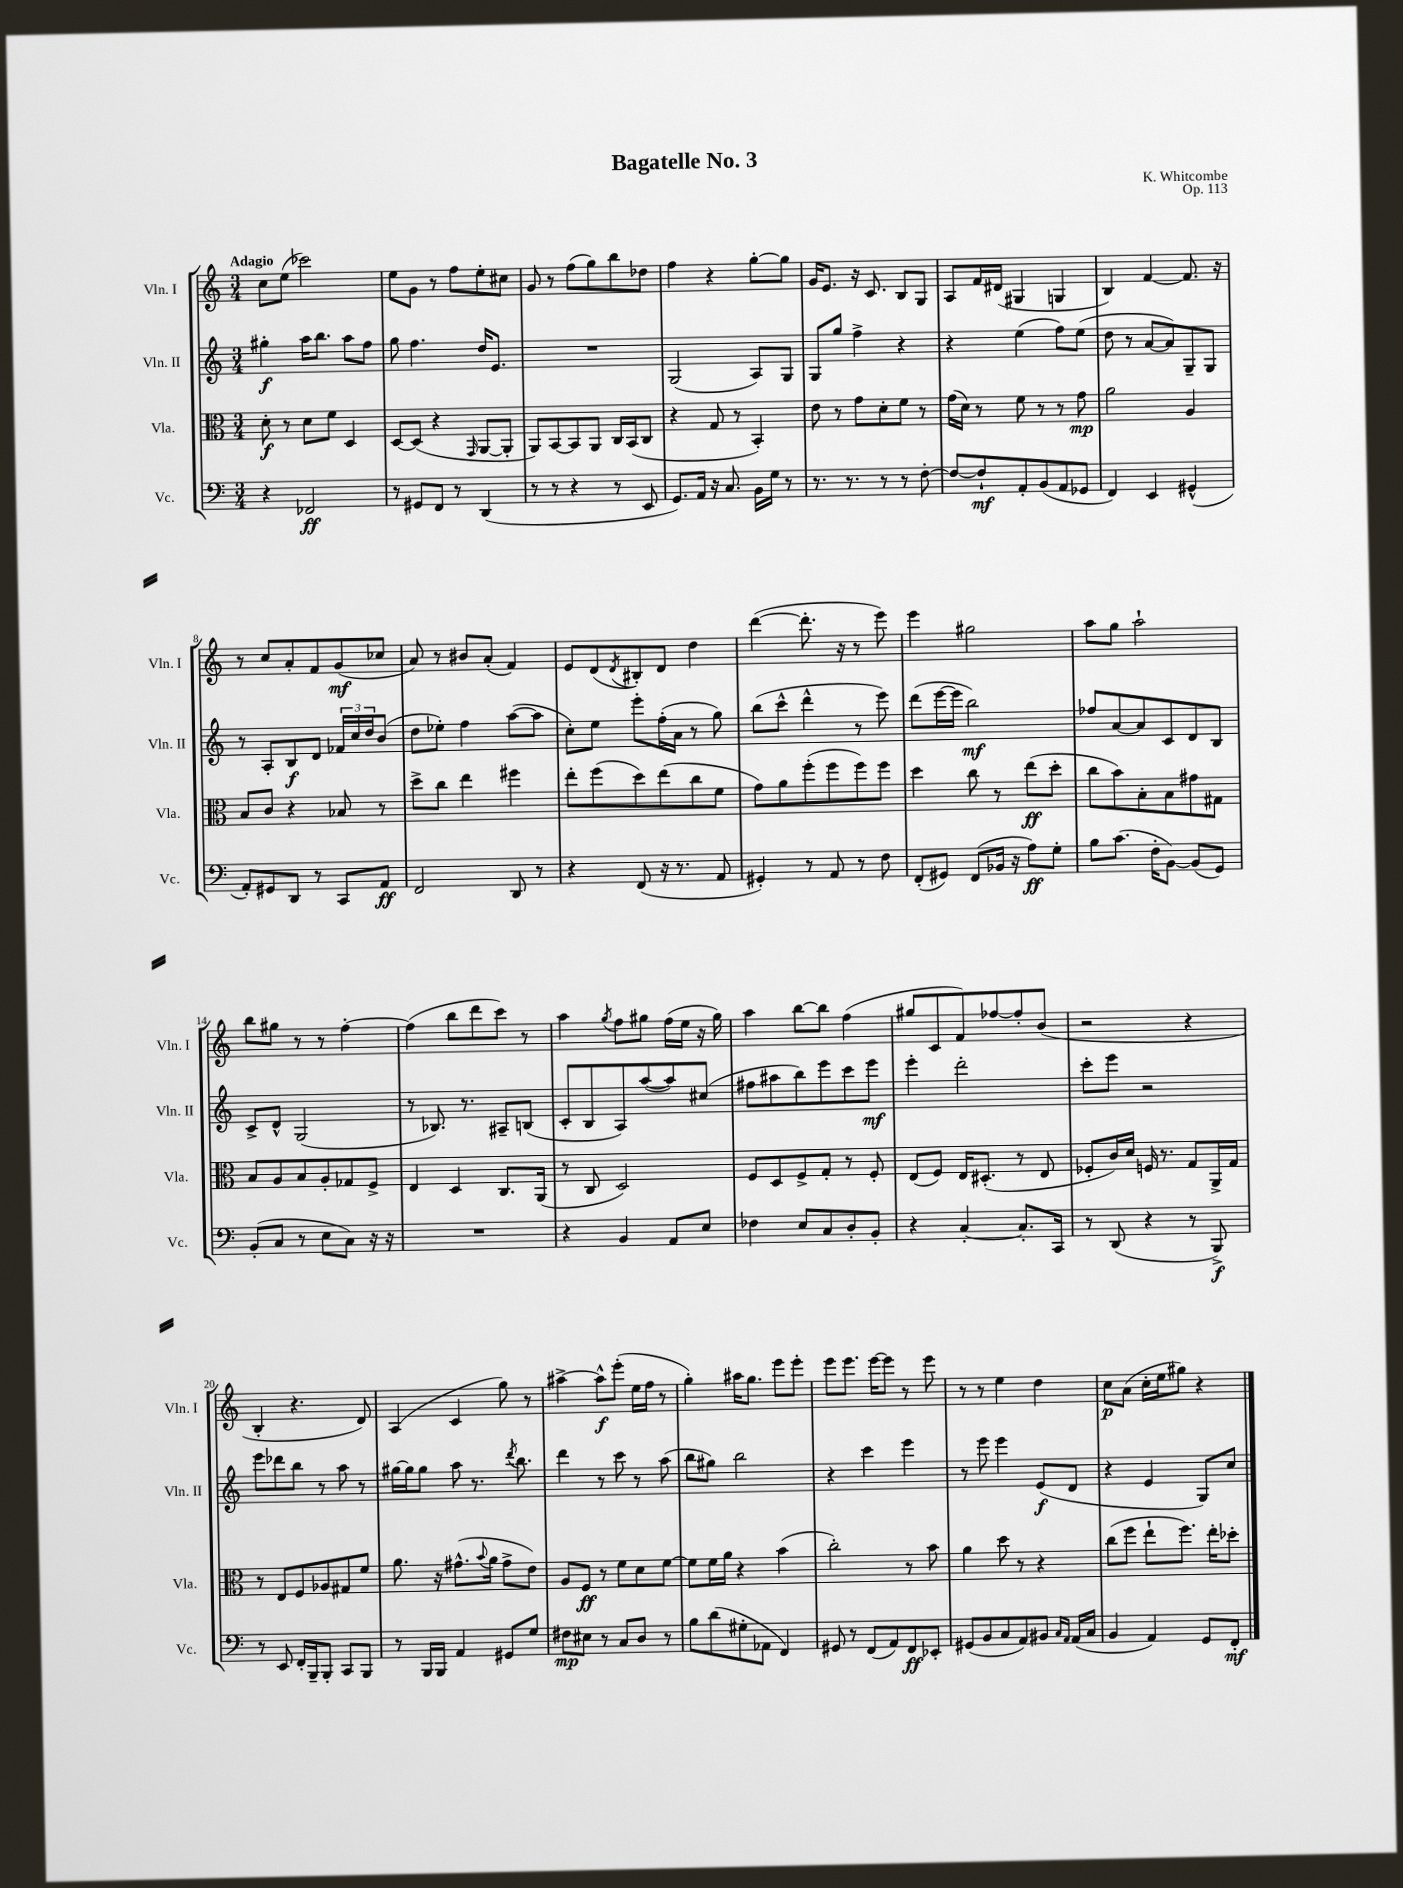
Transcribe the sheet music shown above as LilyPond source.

\header { title = "Bagatelle No. 3" composer = "K. Whitcombe" opus = "Op. 113" }
<<
\new StaffGroup <<
\new Staff = "s0" \with { instrumentName = "Vln. I" shortInstrumentName = "Vln. I" } {
    \clef treble \key c \major \numericTimeSignature \time 3/4 \tempo "Adagio"
    c''8 e''8( ces'''2) |
    e''8 g'8 r8 f''8 e''8-. cis''8 |
    g'8 r8 f''8( g''8) b''8 des''8 |
    f''4 r4 g''8~-. g''8 |
    g'16 e'8. r16 c'8. b8 g8 |
    a8 f'16 dis'16( gis4 g4 |
    b4) f'4~ f'8. r16 |
    r8 c''8 a'8-. f'8 g'8\mf( ces''8 |
    a'8) r8 bis'8 a'8-.( f'4) |
    e'8 d'8( \acciaccatura { d'8 } bis8-.) d'8 d''4 |
    d'''4~( d'''8.-. r16 r8 e'''8) |
    e'''4 gis''2 |
    a''8 g''8 a''2-! |
    b''8 gis''8 r8 r8 f''4~-. |
    f''4( b''8 d'''8 c'''8) r8 |
    a''4 \acciaccatura { g''8 } f''8 gis''8 f''16( e''16 r16 gis''16) |
    a''4 b''8~ b''8 f''4( |
    gis''8 c'8 f'8) fes''8~ fes''8-. b'8( |
    r2 r4 |
    b4-. r4. d'8) |
    a4( c'4 g''8) r8 |
    ais''4~-> ais''8-^\f e'''8-.( e''16 f''16 r8 |
    g''4-.) ais''16 g''8. e'''8 e'''8-. |
    e'''8 e'''8. e'''16~ e'''8 r8 e'''8 |
    r8 r8 e''4 d''4 |
    c''8\p a'8( c''16-. e''16 gis''8) r4 \bar "|." |
}
\new Staff = "s1" \with { instrumentName = "Vln. II" shortInstrumentName = "Vln. II" } {
    \clef treble \key c \major \numericTimeSignature \time 3/4
    gis''4-.\f a''16 b''8. a''8 f''8 |
    g''8 f''4. d''16 e'8. |
    R2. |
    g2( a8) g8 |
    g8 g''8 f''4-> r4 |
    r4 e''4( f''8) e''8( |
    d''8 r8 a'8~ a'8) g8-- g8 |
    r8 a8-. b8\f d'8 \tuplet 3/2 { fes'16 c''16 d''16 } b'8( |
    d''8 ees''8-.) f''4 a''8~( a''8 |
    c''8-.) e''8 e'''8-. f''16-.( a'16 r8 g''8) |
    b''8( c'''8-^ d'''4-^ r8 e'''8) |
    d'''8( e'''16~ e'''16 b''2\mf) |
    fes''8 a'8~ a'8 c'8 d'8 b8 |
    c'8-> d'8-^ g2( |
    r8 bes8.) r8. ais8-- b8( |
    c'8-. b8 a8) a''8~( a''8) cis''8( |
    fis''8 ais''8 b''8) e'''8 c'''8 e'''8\mf |
    e'''4-. d'''2-. |
    c'''8-. e'''8 r2 |
    e'''8 des'''8 b''8 r8 a''8 r8 |
    gis''16~ gis''16 gis''8 a''8 r8. \acciaccatura { d'''8 } b''8. |
    d'''4 r8 c'''8 r8 a''8( |
    b''8 gis''8) b''2 |
    r4 c'''4 e'''4 |
    r8 e'''8 e'''4 e'8\f( d'8 |
    r4 e'4 g8) c''8 \bar "|." |
}
\new Staff = "s2" \with { instrumentName = "Vla." shortInstrumentName = "Vla." } {
    \clef alto \key c \major \numericTimeSignature \time 3/4
    d'8-.\f r8 d'8 f'8 d4 |
    d8~ d8( r4 \grace { g,16 } a,8~ a,8-. |
    a,8) b,8~ b,8 a,8 c16 b,16( c8 |
    r4 g8 r8 b,4-.) |
    e'8 r8 g'8 d'8-. f'8 r8 |
    g'16( d'16) r8 f'8 r8 r8 g'8\mp |
    a'2 a4 |
    b8 c'8 r4 bes8 r8 |
    d''8-> c''8 e''4 fis''4 |
    e''8-. f''8( d''8) e''8( c''8 f'8 |
    g'8) a'8 f''8-.( f''8 f''8) f''8 |
    d''4 c''8 r8 e''8\ff( d''8-. |
    c''8 b'8) b8-. b8 gis'8 gis8 |
    b8 a8 b8 a8-. ges8 f8-> |
    e4 d4 c8. a,16( |
    r8 c8 d2) |
    f8 d8 f8-> g8-. r8 f8-. |
    e8( f8) e16 dis8.-.( r8 e8 |
    fes8-. c'16) d'16 f16 r8. g8 a,16-> g16 |
    r8 e8 f8 aes8 gis8 f'8 |
    a'8. r16 gis'8.-^( \appoggiatura { b'8 } a'16 gis'8-> e'8) |
    a8 f8\ff r8 f'8 d'8 f'8~ |
    f'8 f'16 a'16 r4 b'4( |
    c''2-.) r8 b'8 |
    a'4 d''8 r8 r4 |
    c''8( f''8 e''8-! f''8.) e''16-. des''8-. \bar "|." |
}
\new Staff = "s3" \with { instrumentName = "Vc." shortInstrumentName = "Vc." } {
    \clef bass \key c \major \numericTimeSignature \time 3/4
    r4 fes,2\ff |
    r8 gis,8 f,8 r8 d,4( |
    r8 r8 r4 r8 e,8 |
    g,8.) a,16 r16 c8. b,16 g16 r8 |
    r8. r8. r8 r8 f8~-. |
    f8~ f8-!\mf a,8-. b,8( a,8 ges,8 |
    f,4) e,4 gis,4-^( |
    a,8-.) gis,8 d,8 r8 c,8 a,8\ff |
    f,2 d,8 r8 |
    r4 f,8( r16 r8. a,8 |
    gis,4-.) r8 a,8 r8 f8 |
    f,8-.( gis,8) f,8( bes,16 r16 a8\ff) g8-. |
    b8 c'8.( f16-. b,8~) b,8( g,8) |
    b,8-.( c8 r8 e8 c8) r16 r16 |
    R2. |
    r4 b,4 a,8 e8 |
    fes4 e8 c8 d8-. b,8-. |
    r4 c4~-. c8.-. c,16 |
    r8 d,8( r4 r8 b,,8->\f) |
    r8 e,8 f,16-. b,,16-- b,,8-. c,8 b,,8 |
    r8 b,,16 b,,16 a,4 gis,8 g8 |
    fis8\mp eis8 r8 c8 d8 r8 |
    b8 d'8( gis8-. aes,8 f,4) |
    gis,8 r8 f,8( a,8) f,8\ff ees,8-. |
    gis,8( b,8 c8 a,8) bis,8 \grace { c16 a,16 } a,16( c16 |
    b,4 a,4) g,8 f,8-.\mf \bar "|." |
}
>>
>>
